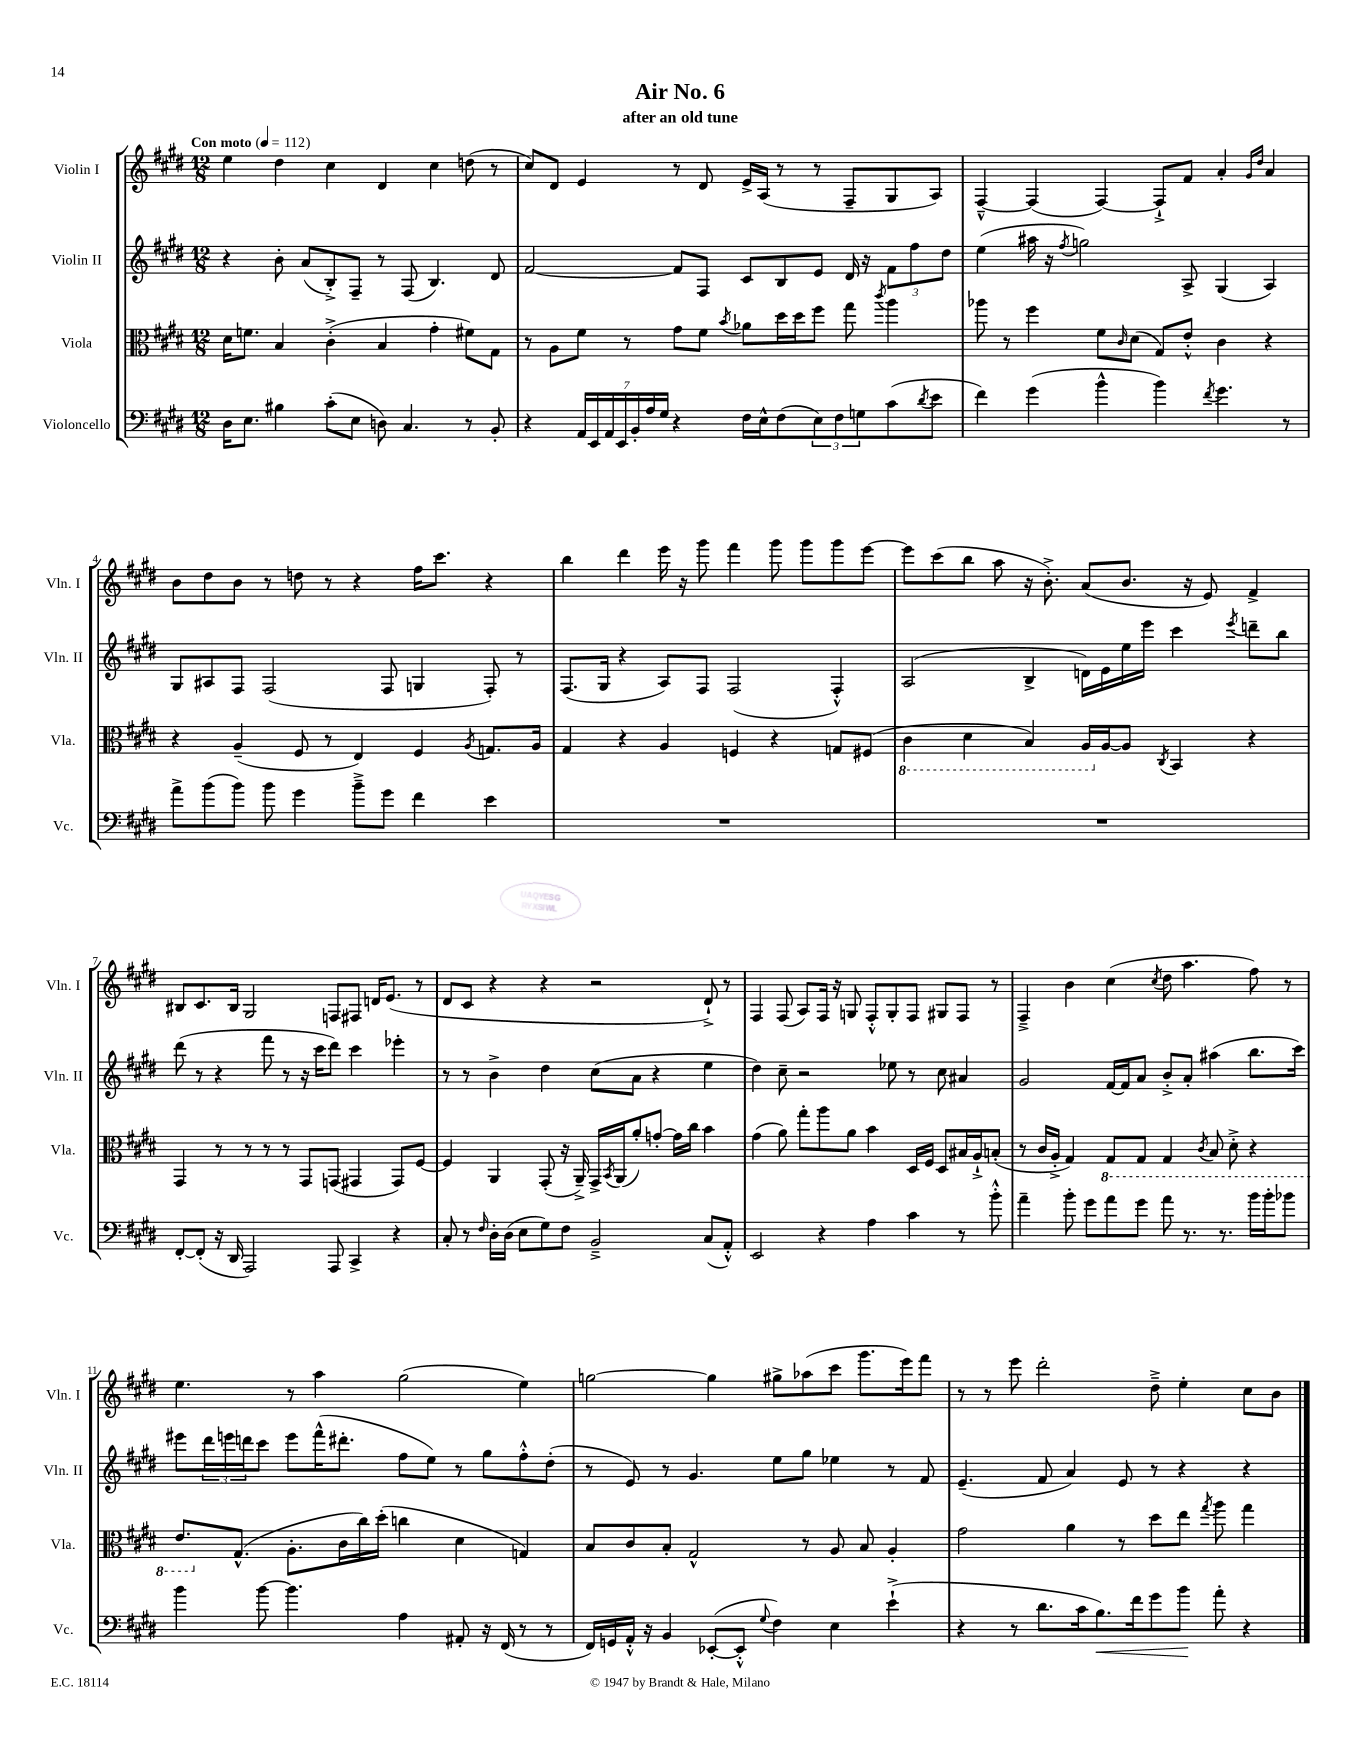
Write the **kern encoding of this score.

**kern	**kern	**kern	**kern
*staff4	*staff3	*staff2	*staff1
*clefF4	*clefC3	*clefG2	*clefG2
*k[f#c#g#d#]	*k[f#c#g#d#]	*k[f#c#g#d#]	*k[f#c#g#d#]
*M12/8	*M12/8	*M12/8	*M12/8
*MM112	*MM112	*MM112	*MM112
16D#	16d#	4r	4ee
8.E	8.f	.	.
4B#	4B	8b'	4dd#
.	.	(8a	.
(8c#'	(4c#'^	8B'^)	4cc#
8E	.	8F#~	.
8D)	4B	8r	4d#
4.C#	.	(8F#	.
.	4g#'	4.B)	4cc#
8r	8f#)	.	(8dd
8BB'	8G#	8d#	8r
=	=	=	=
4r	8r	[2f#	8cc#)
.	8A	.	8d#
28AA	8f#	.	4e
28EE	.	.	.
28AA	.	.	.
28EE	.	.	.
.	8r	.	.
28BB'	.	.	.
28A	.	.	.
28G#	.	.	.
4r	8g#	8f#]	8r
.	8f#	8F#	8d#
.	8qb	.	.
16F#	8a-	8c#	16e^
16E^^	.	.	(16A
(8F#	16dd#	8B	8r
.	16dd#	.	.
12E)	8ff#	8e	8r
12F#	.	.	.
.	8gg#	16d#	8F#~
12G	.	.	.
.	.	16r	.
.	8qccc#	.	.
(8c#	4aa	12f#	8G#
.	.	12ff#	.
8qd#	.	.	.
8e	.	.	8A)
.	.	12dd#	.
=	=	=	=
4f#)	8aa-	(4ee	[4F#~^^
.	8r	.	.
(4g#	4ff#	16aa#	(4F#]
.	.	16r	.
.	.	8qff#	.
.	.	2gg)	.
4b^^	8f#	.	[4F#)
.	16qqc#	.	.
.	(8d#	.	.
4b)	8G#)	.	8F#`^]
.	8e'^^	8A^	8f#
8qf#	.	.	.
4.g#	4c#	(4G#	4a'
.	.	.	16qqg#
.	.	.	16qqdd#
.	4r	4A)	4a
8r	.	.	.
=	=	=	=
8a^	4r	8G#	8b
(8b	.	8A#	8dd#
8b)	(4A~	8F#	8b
8b	.	(2F#	8r
4g#	8F#	.	8dd
.	8r	.	8r
8b~^	4E)	.	4r
8g#	.	8F#	.
4f#	4F#	4G	16ff#
.	.	.	8.ccc#
.	8qA	.	.
4e	8.G	8F#')	4r
.	.	8r	.
.	16A	.	.
=	=	=	=
1.r	4G#	(8.F#	4bb
.	.	16G#	.
.	4r	4r	4ddd#
.	4A	8A)	16eee
.	.	.	16r
.	.	8F#	8ggg#
.	4F	(2F#	4fff#
.	4r	.	8ggg#
.	.	.	8ggg#
.	8G	4F#'^^)	8ggg#
.	(8F#	.	[8eee
=	=	=	=
1.r	4C#	(2A	8eee]
.	.	.	(8ccc#
.	4D#	.	8bb
.	.	.	8aa
.	4BB)	4B^	16r
.	.	.	8.b'^)
.	16AA	16d)	(8a
.	[16A	16e	.
.	8A]	16ee	8.b
.	.	16eee	.
.	8qC#	.	.
.	4BB	4ccc#	.
.	.	.	16r
.	.	.	8e)
.	.	8qeee	.
.	4r	8ddd~	4f#^
.	.	8bb	.
=	=	=	=
[8FF#'	4GG#	(8ddd#	8B#
(8FF#']	.	8r	8.c#
16r	8r	4r	.
16DD#	.	.	16B#
2AAA)	8r	.	2G#
.	8r	8fff#	.
.	8r	8r	.
.	8GG#	16r	.
.	.	16ccc#	.
8AAA	(8GG	8ddd#)	8F
4CC#^	4GG#	4ccc#	8F#
.	.	.	16d
.	.	.	(8.e
4r	8GG#)	4eee-'	.
.	[8F#	.	8r
=	=	=	=
8C#'	4F#]	8r	8d#
8r	.	8r	8c#
16qqF#	.	.	.
16D#'	4AA	4b^	4r
(16D#	.	.	.
8E	.	.	.
8G#)	(8GG#'	4dd#	4r
8F#	16r	.	.
.	16AA~^)	.	.
2BB~^	16GG#^	(8cc#	2r
.	8qBB	.	.
.	(16AA	.	.
.	8a')	8a	.
.	[8g'	4r	.
.	16g]	.	.
.	16cc#	.	.
(8C#	4b	4ee	8d#`^)
8AA'^^)	.	.	8r
=	=	=	=
2EE	(4g#	4dd#)	4F#
.	8a)	8cc#~	(8F#
.	8gg#'	2r	8A)
4r	8aa	.	16F#
.	.	.	16r
.	8a	.	8G
4A	4b	.	8F#'^^
.	.	8ee-	8G'
4c#	16D#	8r	8F#
.	16F#	.	.
.	8D#	8cc#	8G#
8r	16B#	4a#	8F#
.	16A`^	.	.
8b'^^	(8B'	.	8r
=	=	=	=
4a~	8r	2g#	4F#~^
.	16c#	.	.
.	16A'^	.	.
8b'	4G#)	.	4b
8g#	.	.	.
8a	8GG#	[16f#	(4cc#
.	.	16f#]	.
8g#	8GG#	8a	.
.	.	.	8qcc#
8a	4GG#	8b'^	8dd#
8.r	.	8a'	4.aa
.	8qC#	.	.
.	8BB	(4aa#	.
8.r	.	.	.
.	8D#'^	.	.
16b	4r	8.bb	8ff#)
16b'	.	.	.
8b-	.	.	8r
.	.	16ccc#)	.
=	=	=	=
4b	8.E	8eee#	4.ee
.	.	24ddd#	.
.	.	24eee	.
.	(8.G#^^	.	.
.	.	24ddd	.
[8b	.	8ccc#	.
4.b]	8.A'	8eee	8r
.	.	(16fff#^^	4aa
.	16c#	8.ddd#'	.
.	16cc#)	.	.
.	(16dd#'	.	.
4A	4cc	8ff#	(2gg#
.	.	8ee)	.
8AA#'	4d#	8r	.
16r	.	8gg#	.
(16FF#	.	.	.
8r	4G)	8ff#'^^	4ee)
8r	.	(8dd#'	.
=	=	=	=
16FF#)	8B	8r	[2gg
16GG	.	.	.
16AA'^^	8c#	8e)	.
16r	.	.	.
4BB	8B'	8r	.
.	2G#^^	4.g#	.
([8EE-'	.	.	4gg]
8EE-'^^]	.	.	.
8qqG#	.	.	.
4F#)	.	8ee	8gg#^
.	8r	8gg#	(8aa-
4E	8A	4ee-	8ccc#
.	8B	.	8.ggg#
(4e`^	4A'	8r	.
.	.	.	16eee)
.	.	8f#	8fff#
=	=	=	=
4r	2g#	(4.e~	8r
.	.	.	8r
8r	.	.	8eee
8.d#	.	8f#	2ddd#'
.	4a	4a)	.
16c#	.	.	.
8.B)	.	.	.
.	8r	8e	.
16f#	.	.	.
8g#	8dd#	8r	8dd#~^
8b	8ee	4r	4ee'
.	8qgg#	.	.
8a'	8aa	.	.
4r	4gg#	4r	8cc#
.	.	.	8b
==	==	==	==
*-	*-	*-	*-
